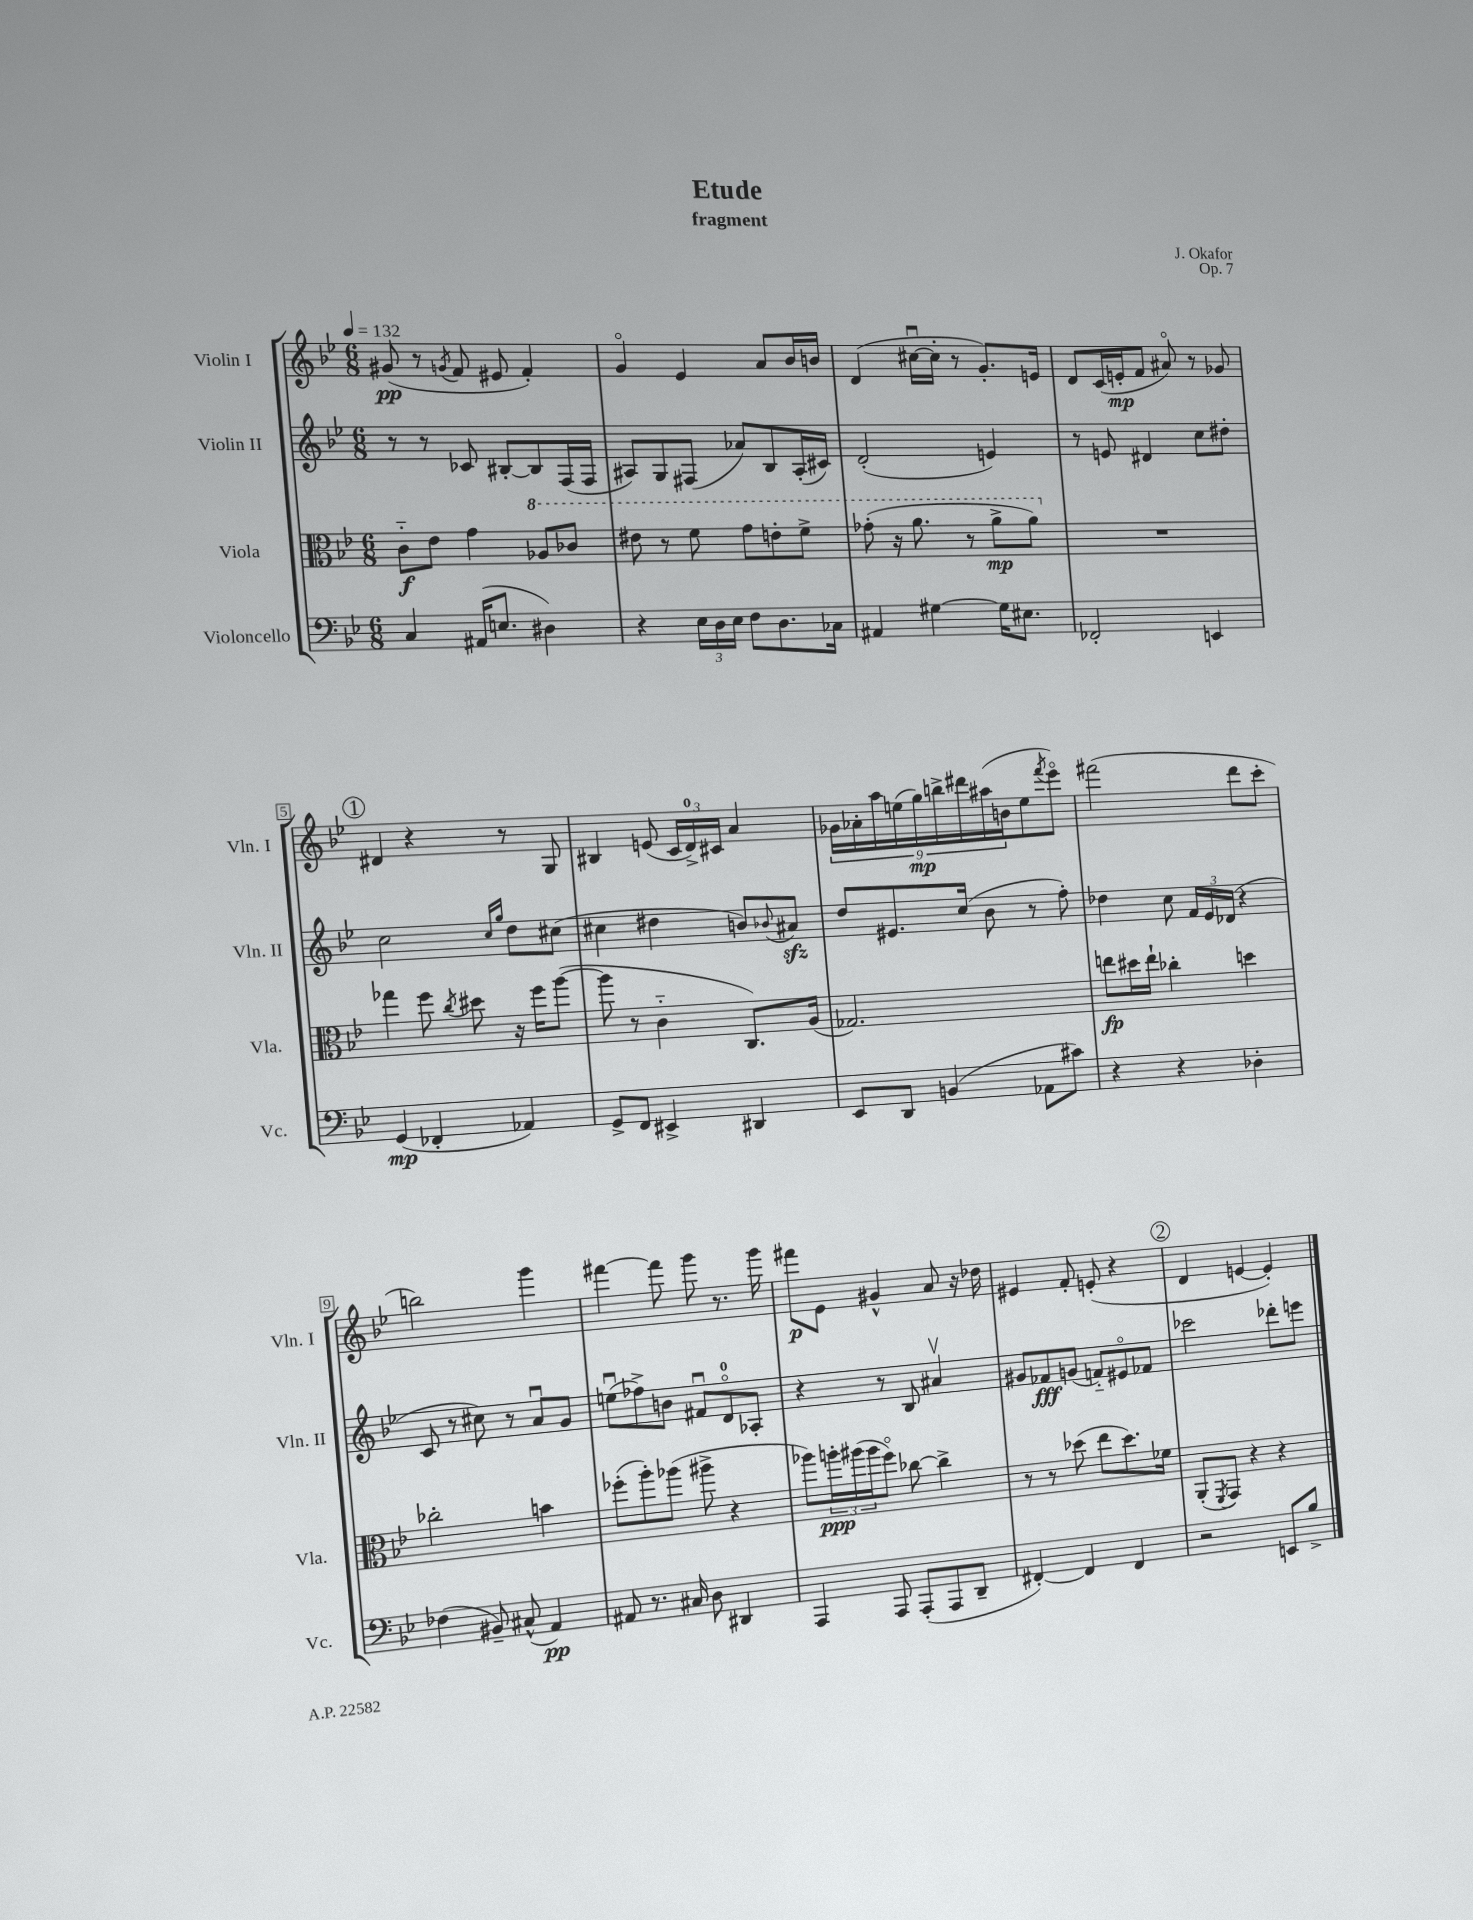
\header { title = "Etude" composer = "J. Okafor" subtitle = "fragment" opus = "Op. 7" }
<<
\new StaffGroup <<
\new Staff = "s0" \with { instrumentName = "Violin I" shortInstrumentName = "Vln. I" } {
    \clef treble \key bes \major \numericTimeSignature \time 6/8 \tempo 4 = 132
    gis'8\pp( r8 \acciaccatura { g'8 } f'8 eis'8 f'4-.) |
    g'4\flageolet ees'4 a'8 bes'16 b'16 |
    d'4( cis''16~\downbow cis''16-. r8 g'8.-.) e'16 |
    d'8 c'16( e'16-.\mp f'8 ais'8\flageolet) r8 ges'8 |
    \mark \markup { \circle "1" } dis'4 r4 r8 g8 |
    bis4 e'8( \tuplet 3/2 { c'16 d'16-0->) cis'16 } a'4 |
    \tuplet 9/8 { ges'16 aes'16-. a''16 e''16( g''16\mp) b''16-> dis'''16 ais''16( b'16 } e''8 \acciaccatura { f'''8 } ees'''8\flageolet) |
    fis'''2( d'''8 c'''8-. |
    b''2) g'''4 |
    fis'''4~ fis'''8 g'''8 r8. g'''16 |
    fis'''8\p ees'8 gis'4-^ a'8 r16 des''16 |
    eis'4 f'8-. e'8-.( r4 |
    \mark \markup { \circle "2" } d'4 e'4~ e'4-.) \bar "|." |
}
\new Staff = "s1" \with { instrumentName = "Violin II" shortInstrumentName = "Vln. II" } {
    \clef treble \key bes \major \numericTimeSignature \time 6/8
    r8 r8 ces'8 bis8~-. bis8 f16( f16 |
    ais8) g8 fis8( aes'8) bes8 ais16-.( cis'16) |
    d'2-.( e'4) |
    r8 e'8 dis'4 c''8 dis''8-. |
    \mark \markup { \circle "1" } c''2 \grace { c''16 g''16 } d''8 cis''8( |
    cis''4 dis''4 b'8) \appoggiatura { bes'8 } ais'8\sfz |
    d''8 eis'8. c''16( bes'8 r8 f''8-.) |
    des''4 c''8 \tuplet 3/2 { f'16 ees'16 des'16( } r4 |
    c'8 r8 cis''8) r8 a'8\downbow g'8 |
    e''8\downbow( fes''8->) b'8 fis'8\downbow d'8-0\flageolet aes8-. |
    r4 r8 bes8 ais'4\upbow |
    gis'8 fes'8\fff g'8( f'8-_) eis'8\flageolet fes'8 |
    \mark \markup { \circle "2" } ces'''2 des'''8-. e'''8 \bar "|." |
}
\new Staff = "s2" \with { instrumentName = "Viola" shortInstrumentName = "Vla." } {
    \clef alto \key bes \major \numericTimeSignature \time 6/8
    c'8-_\f ees'8 g'4 \ottava #1 aes'8 ces''8 |
    eis''8 r8 f''8 g''8 e''8-. f''8-> |
    ges''8-.( r16 a''8. r8 a''8->\mp a''8) \ottava #0 |
    R2. |
    \mark \markup { \circle "1" } ges''4 f''8 \acciaccatura { c''8 } dis''8 r16 f''16 a''8~( |
    a''8 r8 c'4-_ c8.) a16( |
    ges2.) |
    e''8\fp dis''16 e''16-! ces''4-. d''4 |
    ces''2-. b'4 |
    fes''8-.( a''8-.) aes''8( ais''8-> r4 |
    aes''8) \tuplet 3/2 { a''16-.\ppp ais''16( ais''16 } f''8\flageolet) ces''8~ ces''4-> |
    r8 r8 des''8( ees''8 des''8.) fes'16 |
    \mark \markup { \circle "2" } a,8-.( \acciaccatura { f,8 } g,8) r4 r4 \bar "|." |
}
\new Staff = "s3" \with { instrumentName = "Violoncello" shortInstrumentName = "Vc." } {
    \clef bass \key bes \major \numericTimeSignature \time 6/8
    c4 ais,16( e8. dis4) |
    r4 \tuplet 3/2 { ees16 d16 ees16 } f8 d8. ces16 |
    ais,4 gis4~ gis16 eis8. |
    fes,2-. e,4 |
    \mark \markup { \circle "1" } g,4\mp( fes,4-. aes,4) |
    g,8-> f,8 eis,4-> dis,4 |
    ees,8 d,8 b,4( aes,8 cis'8) |
    r4 r4 des4-. |
    fes4( bis,8--) cis8-^( a,4\pp) |
    ais,8 r8. cis16 d8 dis,4 |
    a,,4 a,,8 a,,8-.( a,,8 d,8-- |
    fis,4~-.) fis,4 fis,4 |
    \mark \markup { \circle "2" } r2 e,8 bes8-> \bar "|." |
}
>>
>>
\layout { \context { \Score \override BarNumber.stencil = #(make-stencil-boxer 0.1 0.3 ly:text-interface::print) } }
